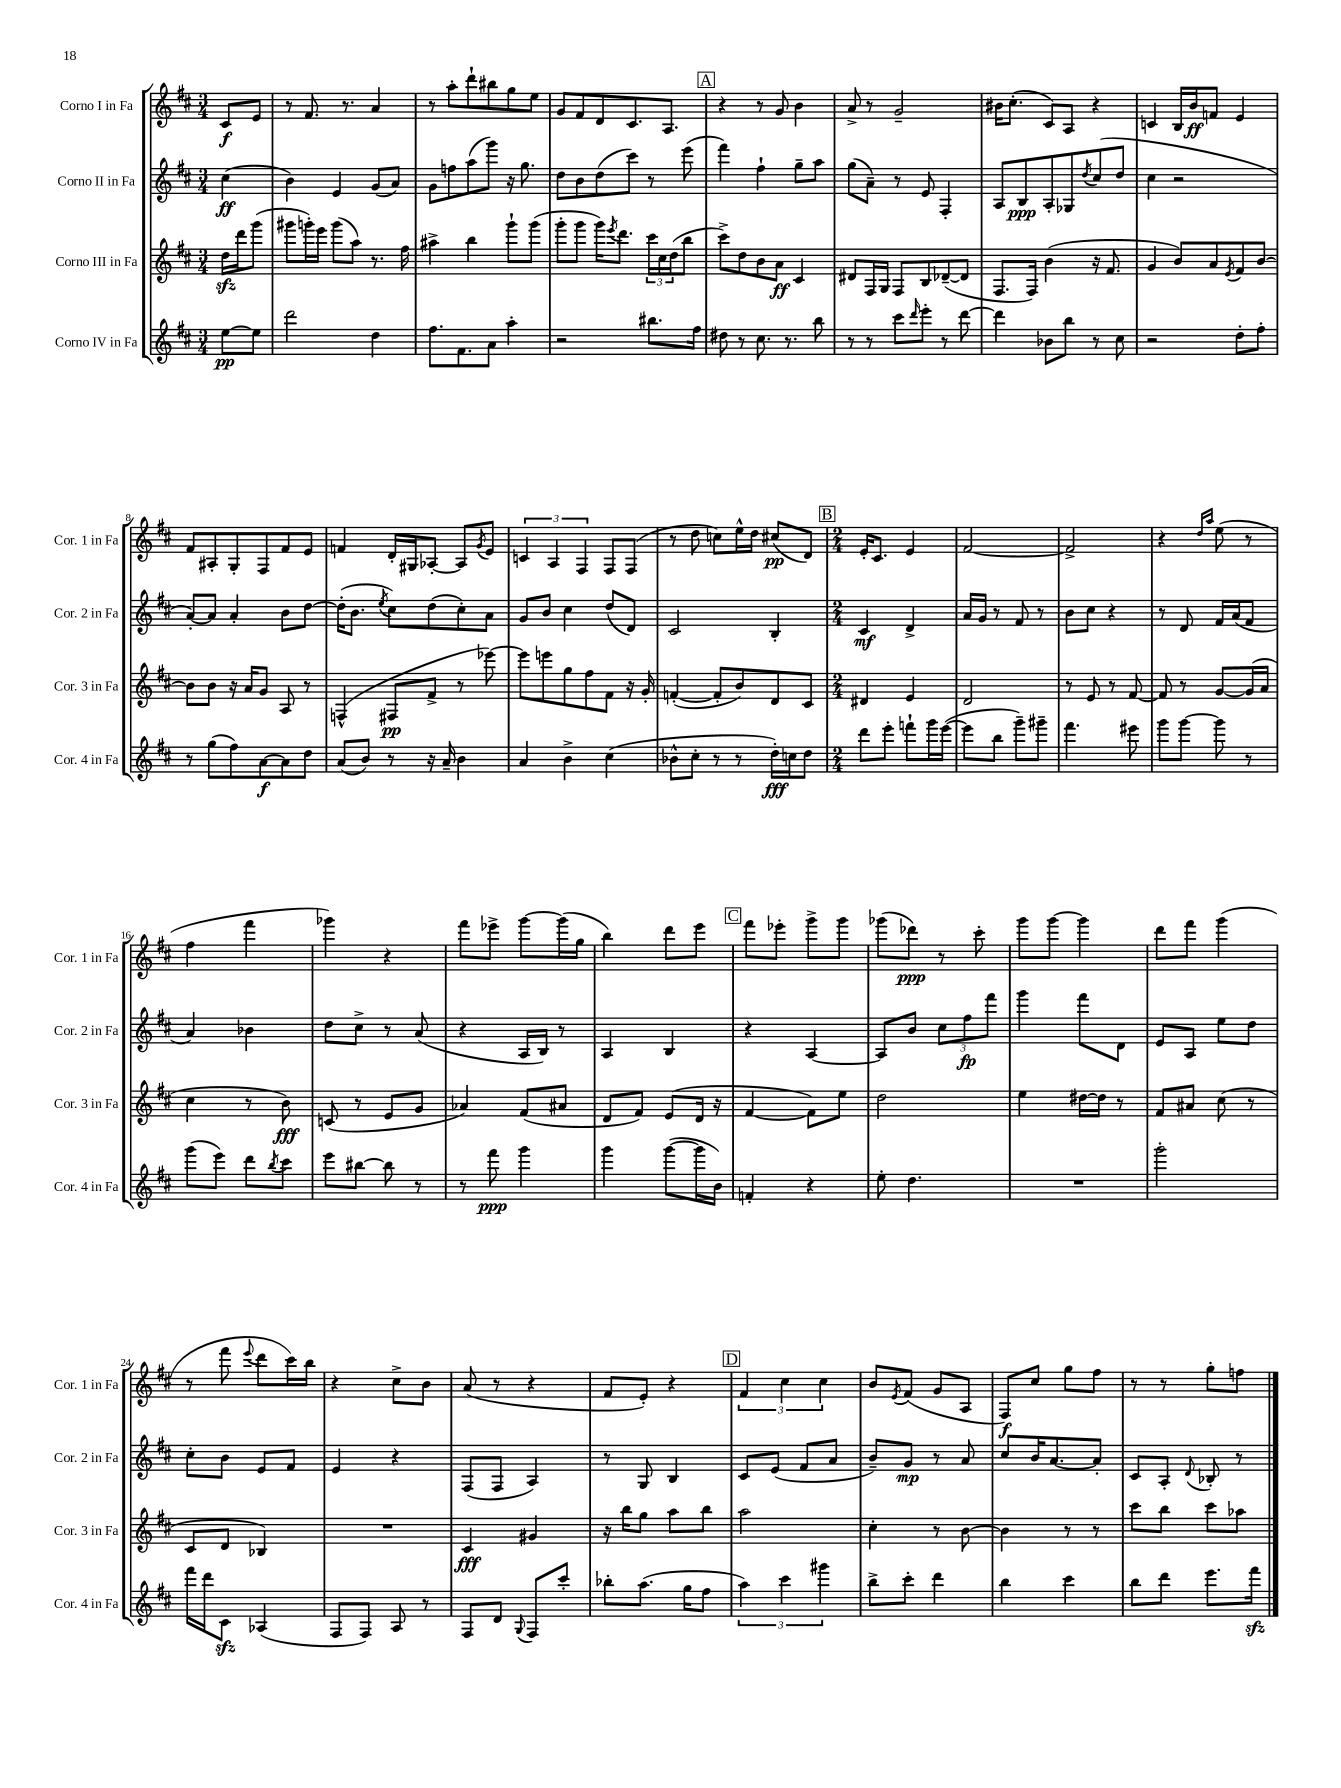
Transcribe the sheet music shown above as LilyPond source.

<<
\new StaffGroup <<
\new Staff = "s0" \with { instrumentName = "Corno I in Fa" shortInstrumentName = "Cor. 1 in Fa" } {
    \clef treble \key d \major \numericTimeSignature \time 3/4 \partial 4
    cis'8\f e'8 |
    r8 fis'8. r8. a'4 |
    r8 a''8-. d'''8-! bis''8 g''8 e''8 |
    g'8 fis'8 d'8 cis'8. a8. |
    \mark \markup { \box "A" } r4 r8 g'8 b'4 |
    a'8-> r8 g'2-- |
    bis'16 cis''8.-.( cis'8) a8 r4 |
    c'4 b16 b'16\ff f'8 e'4 |
    fis'8 ais8-. g8-. fis8 fis'8 e'8 |
    f'4 d'16-. gis16 aes8~-. aes8 \acciaccatura { g'8 } e'8 |
    \tuplet 3/2 { c'4 a4 fis4 } fis8 fis8( |
    r8 d''8 c''8) e''16-^ d''16 cis''8\pp( d'8) |
    \mark \markup { \box "B" } \numericTimeSignature \time 2/4 e'16-. cis'8. e'4 |
    fis'2~ |
    fis'2-> |
    r4 \grace { d''16 a''16 } e''8( r8 |
    fis''4 fis'''4 |
    ges'''4) r4 |
    fis'''8 ees'''8-> g'''8~ g'''16( g''16 |
    b''4) d'''8 e'''8 |
    \mark \markup { \box "C" } fis'''8 ees'''8-. g'''8-> g'''8 |
    ges'''8( des'''8\ppp) r8 cis'''8-. |
    g'''8 g'''8~ g'''4 |
    d'''8 fis'''8 g'''4( |
    r8 fis'''8 \appoggiatura { e'''8 } d'''8 cis'''16) b''16 |
    r4 cis''8-> b'8 |
    a'8( r8 r4 |
    fis'8 e'8-.) r4 |
    \mark \markup { \box "D" } \tuplet 3/2 { fis'4 cis''4 cis''4 } |
    b'8 \acciaccatura { e'8 } fis'8( g'8 a8 |
    fis8\f) cis''8 g''8 fis''8 |
    r8 r8 g''8-. f''8 \bar "|." |
}
\new Staff = "s1" \with { instrumentName = "Corno II in Fa" shortInstrumentName = "Cor. 2 in Fa" } {
    \clef treble \key d \major \numericTimeSignature \time 3/4 \partial 4
    cis''4\ff( |
    b'4) e'4 g'8( a'8) |
    g'8 f''8 a''8( g'''8) r16 g''8. |
    d''8 b'8 d''8( cis'''8) r8 e'''8( |
    \mark \markup { \box "A" } fis'''4) fis''4-! g''8-- a''8 |
    g''8( a'8--) r8 e'8 fis4-. |
    a8 b8\ppp a8-. ges8 \acciaccatura { d''8 } cis''8( d''8 |
    cis''4 r2 |
    a'8~-.) a'8 a'4-. b'8 d''8~ |
    d''16-.( b'8. \acciaccatura { e''8 } cis''8) d''8( cis''8-.) a'8 |
    g'8 b'8 cis''4 d''8( d'8) |
    cis'2 b4-. |
    \mark \markup { \box "B" } \numericTimeSignature \time 2/4 cis'4\mf d'4-> |
    a'16 g'16 r8 fis'8 r8 |
    b'8 cis''8 r4 |
    r8 d'8 fis'16 a'16( fis'8 |
    a'4) bes'4 |
    d''8 cis''8-> r8 a'8( |
    r4 a16 b16) r8 |
    a4 b4 |
    \mark \markup { \box "C" } r4 a4~ |
    a8 b'8 \tuplet 3/2 { cis''8 fis''8\fp fis'''8 } |
    g'''4 fis'''8 d'8 |
    e'8 a8 e''8 d''8 |
    cis''8-. b'8 e'8 fis'8 |
    e'4 r4 |
    fis8( fis8 a4) |
    r8 g8 b4 |
    \mark \markup { \box "D" } cis'8 e'8( fis'8 a'8 |
    b'8--) g'8\mp r8 a'8 |
    cis''8 b'16 a'8.~ a'8-. |
    cis'8 a8-. \appoggiatura { d'8 } bes8-. r8 \bar "|." |
}
\new Staff = "s2" \with { instrumentName = "Corno III in Fa" shortInstrumentName = "Cor. 3 in Fa" } {
    \clef treble \key d \major \numericTimeSignature \time 3/4 \partial 4
    d''16\sfz d'''16 g'''8( |
    gis'''8 g'''16-.) e'''16 g'''8( a''8) r8. fis''16 |
    ais''4-> b''4 g'''8-! g'''8( |
    g'''8-. g'''8 g'''16) \acciaccatura { e'''8 } d'''8. \tuplet 3/2 { cis'''16 cis''16 d''16( } b''8 |
    \mark \markup { \box "A" } cis'''8->) d''8 b'8 a'8\ff cis'4 |
    dis'8 fis16 g16 fis8 b8 des'8~--( des'8 |
    fis8. fis16) b'4( r16 fis'8. |
    g'4 b'8) a'8 \acciaccatura { e'8 } fis'8 b'8~ |
    b'8 b'8 r16 a'16 g'8 a8 r8 |
    f4-^( fis8\pp fis'8-> r8 ees'''8~) |
    ees'''8 e'''8 g''8 fis''8 fis'8 r16 g'16-. |
    f'4~-.( f'8-. b'8) d'8 cis'8 |
    \mark \markup { \box "B" } \numericTimeSignature \time 2/4 dis'4 e'4 |
    d'2 |
    r8 e'8 r8 fis'8~ |
    fis'8 r8 g'8~ g'16( a'16 |
    cis''4 r8 b'8\fff) |
    c'8( r8 e'8 g'8 |
    aes'4) fis'8( ais'8 |
    d'8 fis'8) e'8( d'16 r16 |
    \mark \markup { \box "C" } fis'4~ fis'8) e''8 |
    d''2 |
    e''4 dis''16~ dis''16 r8 |
    fis'8 ais'8 cis''8( r8 |
    cis'8 d'8 bes4) |
    R2 |
    cis'4\fff gis'4 |
    r16 b''16 g''8 a''8 b''8 |
    \mark \markup { \box "D" } a''2 |
    cis''4-. r8 b'8~ |
    b'4 r8 r8 |
    cis'''8 b''8 cis'''8 aes''8 \bar "|." |
}
\new Staff = "s3" \with { instrumentName = "Corno IV in Fa" shortInstrumentName = "Cor. 4 in Fa" } {
    \clef treble \key d \major \numericTimeSignature \time 3/4 \partial 4
    e''8~\pp e''8 |
    d'''2 d''4 |
    fis''8. fis'8. a'8 a''4-. |
    r2 bis''8. fis''16 |
    \mark \markup { \box "A" } dis''8 r8 cis''8. r8. b''8 |
    r8 r8 cis'''8 \grace { d'''16 } e'''8-. r8 d'''8~ |
    d'''4 bes'8 b''8 r8 cis''8 |
    r2 d''8-. fis''8-. |
    r8 g''8( fis''8) a'8~\f a'8 d''8 |
    a'8( b'8) r8 r16 a'16-- b'4 |
    a'4 b'4-> cis''4( |
    bes'8-^ cis''8-. r8 r8 d''16-.\fff) c''16 d''8 |
    \mark \markup { \box "B" } \numericTimeSignature \time 2/4 d'''8 e'''8-. f'''8-! g'''16 e'''16~( |
    e'''8 b''8 g'''8--) gis'''8-- |
    fis'''4. eis'''8 |
    g'''8 g'''8~ g'''8 r8 |
    g'''8( e'''8) d'''8 \acciaccatura { b''8 } cis'''8 |
    e'''8 bis''8~ bis''8 r8 |
    r8 fis'''8\ppp g'''4 |
    g'''4 g'''8~( g'''16 b'16) |
    \mark \markup { \box "C" } f'4-. r4 |
    e''8-. d''4. |
    R2 |
    g'''2-. |
    fis'''16 d'''16 cis'8\sfz aes4( |
    fis8 fis8) a8 r8 |
    fis8 d'8 \appoggiatura { g8 } fis8 cis'''8-. |
    bes''8-. a''8.( g''16 fis''8 |
    \mark \markup { \box "D" } \tuplet 3/2 { a''4) cis'''4 gis'''4 } |
    b''8-> cis'''8-. d'''4 |
    b''4 cis'''4 |
    b''8 d'''8 e'''8. fis'''16\sfz \bar "|." |
}
>>
>>
